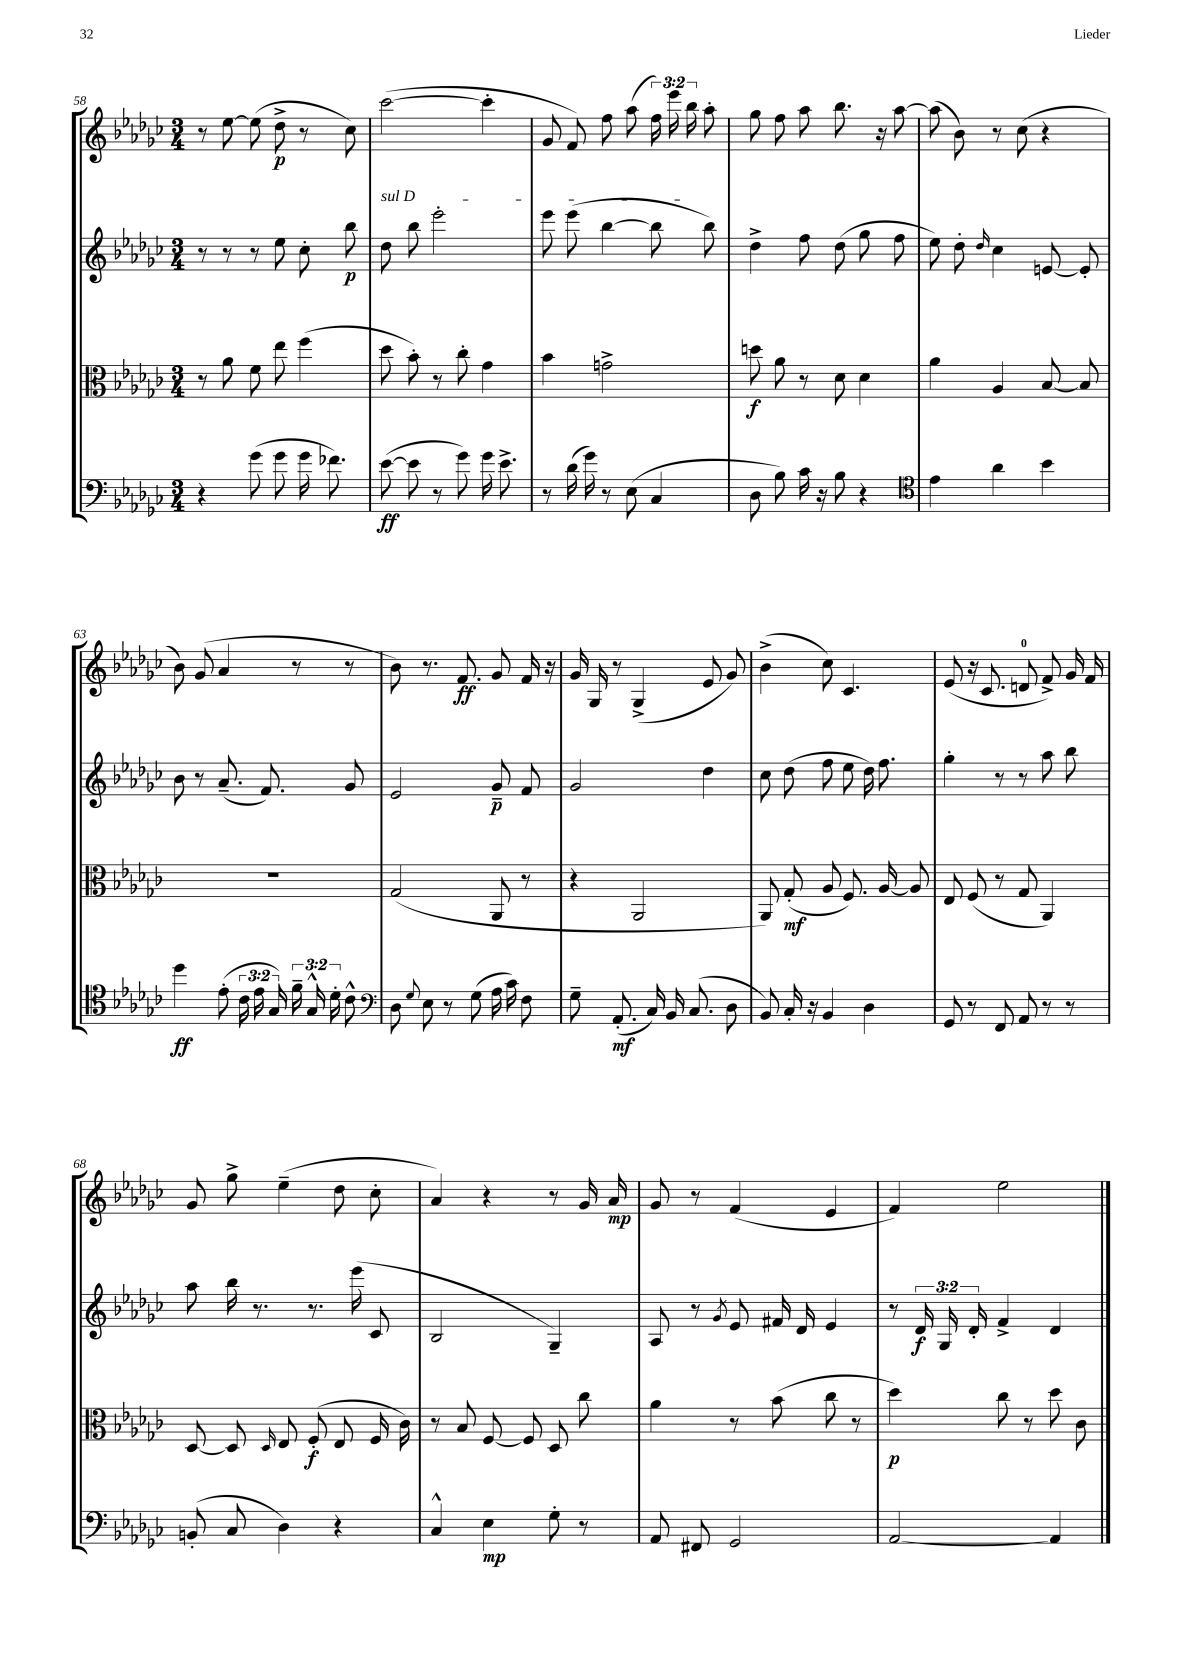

**kern	**kern	**kern	**kern
*staff4	*staff3	*staff2	*staff1
*clefF4	*clefC3	*clefG2	*clefG2
*k[b-e-a-d-g-c-]	*k[b-e-a-d-g-c-]	*k[b-e-a-d-g-c-]	*k[b-e-a-d-g-c-]
*M3/4	*M3/4	*M3/4	*M3/4
4r	8r	8r	8r
.	8a-\	8r	[8ee-\
(8g-\	8f\	8r	(8ee-\]
8g-\	8ee-\	8ee-\	8dd-^\
16g-\	(4ff\	8cc-'\	8r
8.f-\)	.	.	.
.	.	8bb-\	8cc-\)
=	=	=	=
([8e-\	8dd-\	8dd-\	([2ccc-\
8e-\]	8b-'\)	8bb-\	.
8r	8r	2eee-'\	.
8g-\)	8cc-'\	.	.
16g-\	4g-\	.	4ccc-'\]
8.e-^\	.	.	.
=	=	=	=
8r	4b-\	8eee-\	8g-/
(16d-\	.	(8eee-\	8f/)
16g-\)	.	.	.
8r	2g^\	[4bb-\	8ff\
(8E-\	.	.	(8aa-\
4C-/	.	8bb-\]	24ff\)
.	.	.	24eee-\
.	.	.	24bb-\
.	.	8bb-\)	8aa-'\
=	=	=	=
8D-\	8dd\	4dd-^\	8gg-\
8B-\)	8a-\	.	8ff\
16c-\	8r	8ff\	8aa-\
16r	.	.	.
8B-\	8d-\	(8dd-\	8.bb-\
4r	4d-\	8gg-\	.
.	.	.	16r
.	.	8ff\	[8aa-\
=	=	=	=
*clefC4	*	*	*
4e-\	4a-\	8ee-\)	(8aa-\]
.	.	8dd-'\	8b-\)
.	.	16qqdd-/	.
4a-\	4A-/	4cc-\	8r
.	.	.	(8cc-\
4b-\	[8B-/	[8e/	4r
.	8B-/]	8e'/]	.
=	=	=	=
4dd-\	2.r	8b-\	8b-\)
.	.	8r	(8g-/
(8e-'\	.	(8.a-~/	4a-/
24c-\	.	.	.
24e-\	.	.	.
.	.	8.f/)	.
24G-/)	.	.	.
24f~\	.	.	8r
24G-^^/	.	.	.
24d-'\	.	.	.
8c-^^\	.	8g-/	8r
=	=	=	=
*clefF4	*	*	*
8D-\	(2G-/	2e-/	8b-\)
8qqG-/	.	.	.
8E-\	.	.	8.r
8r	.	.	.
.	.	.	8.f/
(8G-\	.	.	.
16A-\	8AA-/	8g-~/	8g-/
16c-\)	.	.	.
8F\	8r	8f/	16f/
.	.	.	16r
=	=	=	=
8G-~\	4r	2g-/	16g-/
.	.	.	16G-/
(8.AA-'/	.	.	8r
.	2AA-/	.	(4G-^/
16C-/)	.	.	.
16BB-/	.	.	.
(8.C-/	.	.	.
.	.	4dd-\	8e-/
8D-\	.	.	8g-/)
=	=	=	=
8BB-/)	8AA-/)	8cc-\	(4b-^\
16C-'/	(8G-'/	(8dd-\	.
16r	.	.	.
4BB-/	8A-/	8ff\	8cc-\)
.	8.F/)	8ee-\	4.c-/
4D-\	.	16dd-\)	.
.	[16A-/	8.ff\	.
.	8A-/]	.	.
=	=	=	=
8GG-/	8E-/	4gg-'\	(8e-/
8r	(8F/	.	16r
.	.	.	8.c-/
8FF/	8r	8r	.
8AA-/	8G-/	8r	8d/
8r	4AA-/)	8aa-\	8f^/)
8r	.	8bb-\	16g-/
.	.	.	16f/
=	=	=	=
(8BB'/	[8D-/	8aa-\	8g-/
8C-/	8D-/]	16bb-\	8gg-^\
.	.	8.r	.
.	16qqD-/	.	.
4D-\)	8E-/	.	(4ee-~\
.	(8F'/	8.r	.
4r	8E-/	.	8dd-\
.	.	(16eee-\	.
.	16F/	8c-/	8cc-'\
.	16c-\)	.	.
=	=	=	=
4C-^^/	8r	2B-/	4a-/)
.	8B-/	.	.
4E-\	[8F/	.	4r
.	8F/]	.	.
8G-'\	8D-/	4G-~/)	8r
8r	8cc-\	.	16g-/
.	.	.	16a-/
=	=	=	=
8AA-/	4a-\	8A-/	8g-/
8FF#/	.	8r	8r
.	.	8qg-/	.
2GG-/	8r	8e-/	(4f/
.	(8b-\	16f#/	.
.	.	16d-/	.
.	8cc-\	4e-/	4e-/
.	8r	.	.
=	=	=	=
[2AA-/	4dd-\)	8r	4f/)
.	.	24d-/	.
.	.	24G-/	.
.	.	24d-'/	.
.	8cc-\	4f^/	2ee-\
.	8r	.	.
4AA-/]	8dd-\	4d-/	.
.	8c-\	.	.
==	==	==	==
*-	*-	*-	*-
